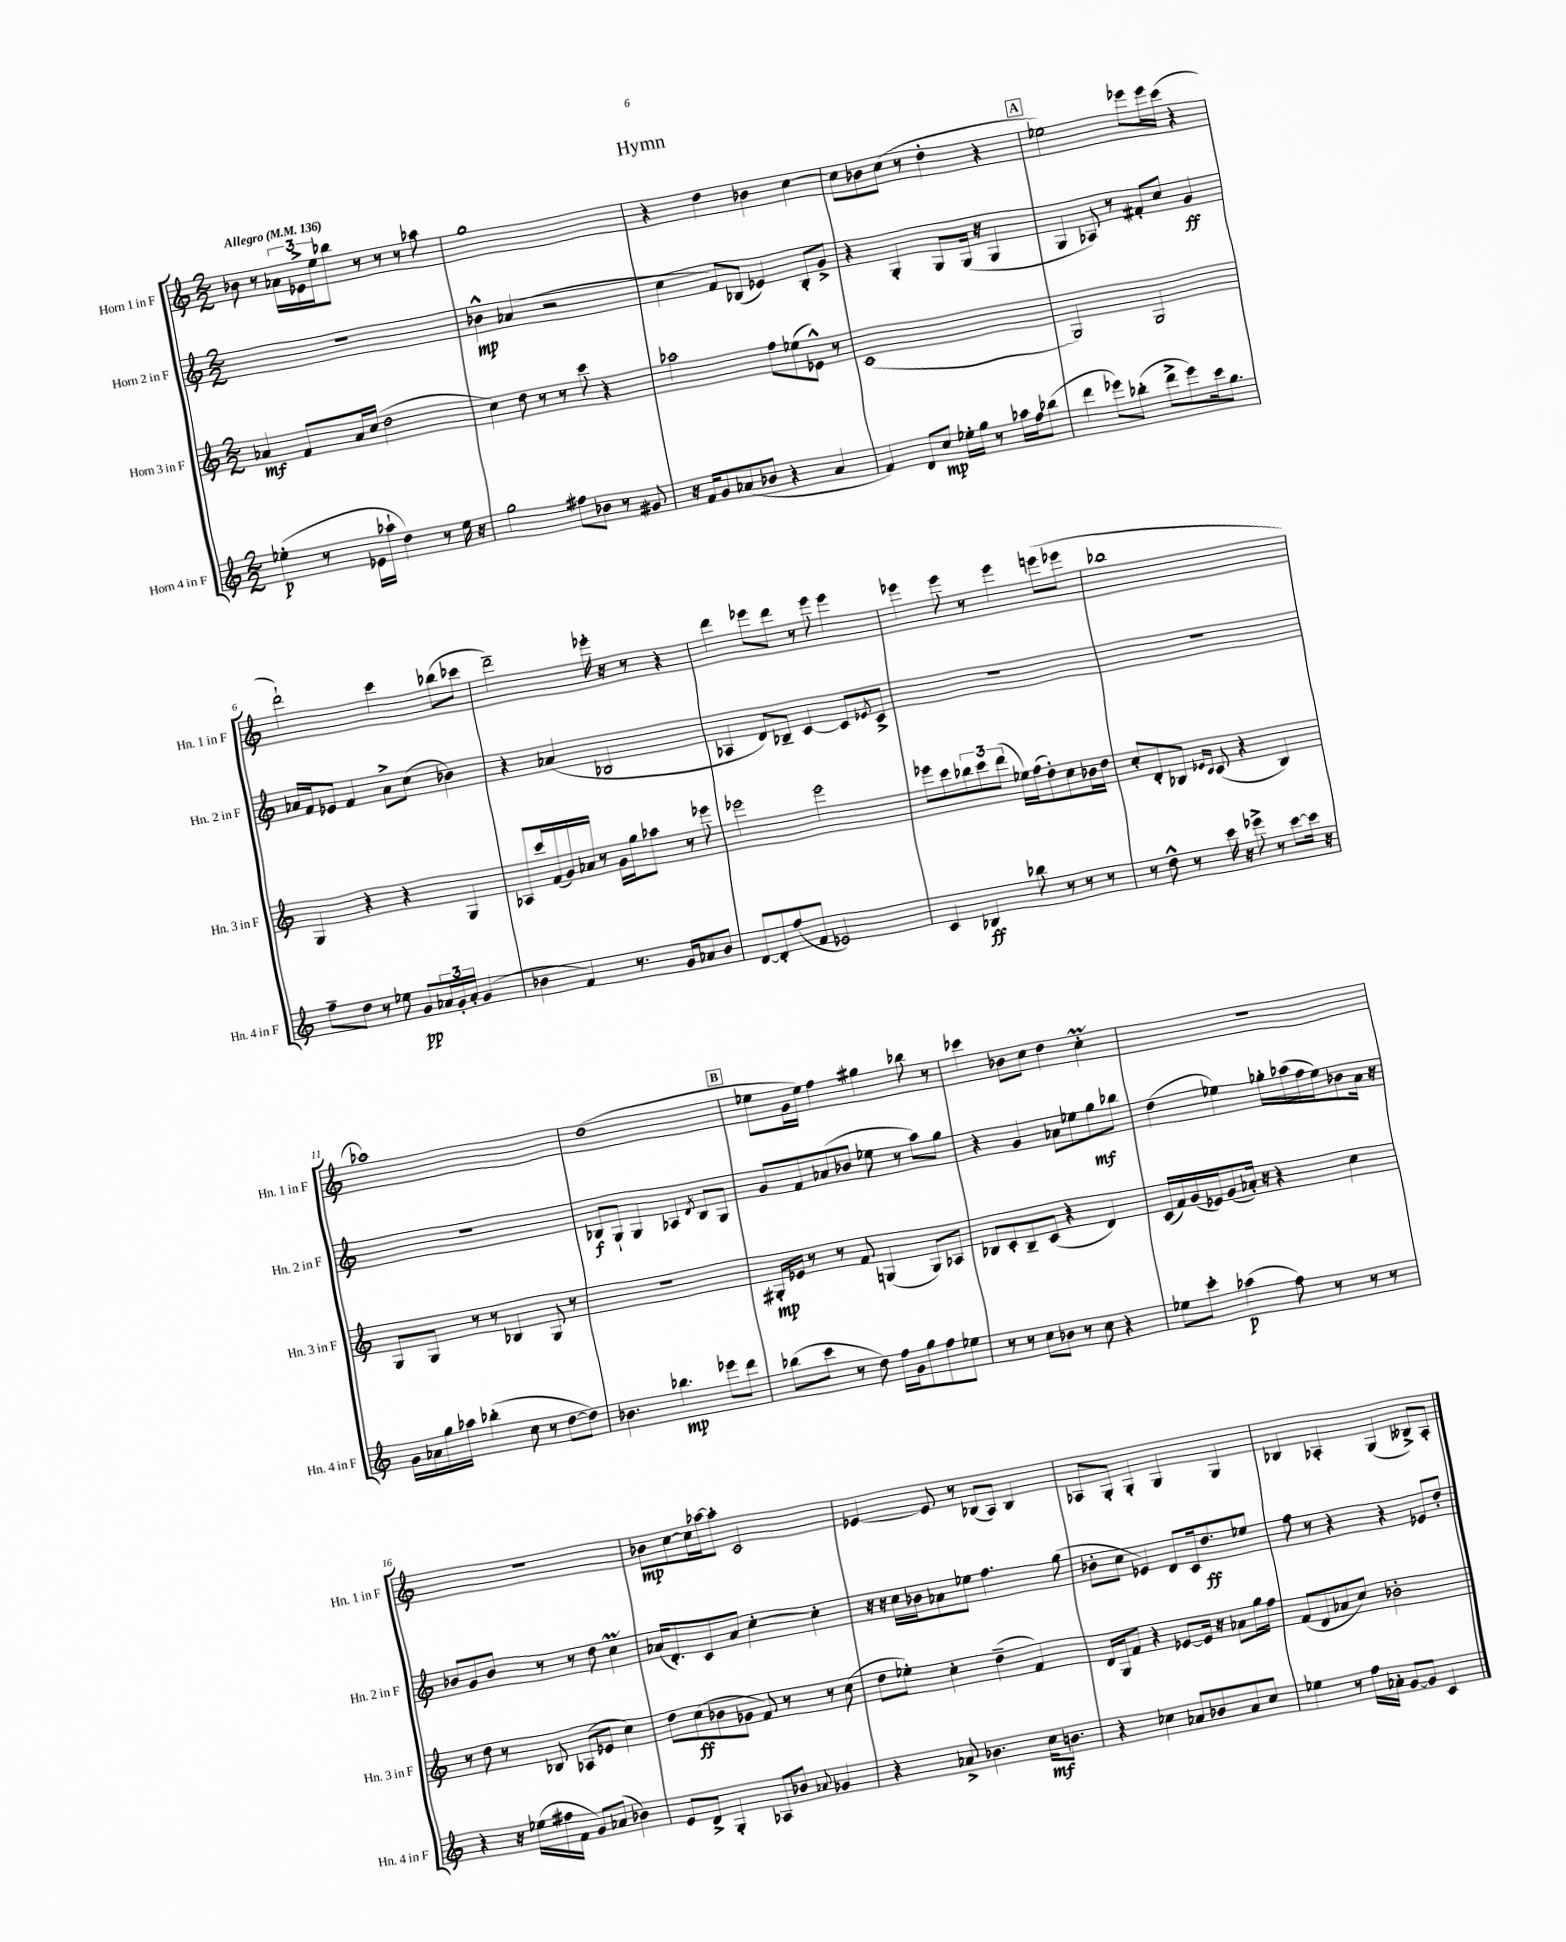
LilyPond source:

\header { title = "Hymn" }
<<
\new StaffGroup <<
\new Staff = "s0" \with { instrumentName = "Horn 1 in F" shortInstrumentName = "Hn. 1 in F" } {
    \clef treble \key c \major \numericTimeSignature \time 2/2 \tempo "Allegro" 4 = 136
    bes'8 r8 \tuplet 3/2 { aes'16 ees'16-> e''16 } bes''8 r8 r8 r8 aes''8 |
    g''1 |
    r4 d''4 bes'4 c''4~ |
    c''8 bes'8 c''8( r8 d''4-. r4 |
    \mark \markup { \box "A" } ees''2) ees'''8 ees'''16 c'''16( r4 |
    d'''2-!) c'''4 bes''8( ces'''8 |
    d'''2--) ees'''16-. r16 r8 r4 |
    d'''4 ees'''8 d'''8 r8 ees'''8 ees'''4 |
    ees'''4 ees'''8 r8 ees'''4 e'''8( ees'''8 |
    bes''1 |
    aes''1) |
    d''1( |
    \mark \markup { \box "B" } ees''8 g'16 ees''16) f''4 gis''4 bes''8 r8 |
    ces'''4 bes'8 c''8 d''4 c''4-.\prall |
    r1 |
    R1 |
    bes'8\mp c''8~ c''16 aes''16~ aes''8-. c'2 |
    ees'4~ ees'8 r8 bes8( a8) bes4 |
    aes8 g8-. g4-. g4 g4 |
    bes4 aes4-. g4( beses8->) aes8-. \bar "|." |
}
\new Staff = "s1" \with { instrumentName = "Horn 2 in F" shortInstrumentName = "Hn. 2 in F" } {
    \clef treble \key c \major \numericTimeSignature \time 2/2
    R1 |
    bes'4-^\mp aes'4( r2 |
    c''4 f'8) bes8( ees'4) bes8-. g'8-> |
    r4 g4-. g8 g16( r16 g4 |
    \mark \markup { \box "A" } g4 aes8) r8 fis'8-. c''8 g'4\ff |
    aes'16 f'16 ees'8 f'4 aes'8-> c''8( bes'4) |
    r4 aes'4( bes2 |
    aes4 d'8) bes8-- c'4~ c'8 \acciaccatura { ees'8 } c'8-> |
    R1 |
    R1 |
    R1 |
    bes8\f g8-! g4 aes4 \acciaccatura { d'8 } bes8 g8 |
    \mark \markup { \box "B" } g'8 f'8 aes'8( bes'8 ees''8 r8 a''8) g''8 |
    r4 g'4 aes'8 ees''8 g''8\mf bes''8 |
    d''4( ees''4) ges''16-. aes''16( f''16 ees''16) bes'8 a'16 r16 |
    bes'8 g'8 bes'8 r8 r8 d''8 c''4\prall |
    aes'16( d'8.-.) c'8 aes'8 c''4~-. c''4-. |
    r16 r16 c''16 bes'16 aes'8 ees''8 f''4. g''8( |
    bes'8-. c''8 ees'4) d'8 c'16 d''8.\ff ees''8 |
    f''8 r8 r4 r4 ees'8 d''8-. \bar "|." |
}
\new Staff = "s2" \with { instrumentName = "Horn 3 in F" shortInstrumentName = "Hn. 3 in F" } {
    \clef treble \key c \major \numericTimeSignature \time 2/2
    aes'4\mf f'8 aes'16 c''16( d''2 |
    c''4) d''8 r8 r8 c'''8 r4 |
    aes''2 f''8 ees''8( ees'8-^) r8 |
    c'1( |
    \mark \markup { \box "A" } g2) g2 |
    g4 r4 r4 g4 |
    aes8 c'''16 f'16( g'16) aes'16 r8 g'16 g''16 aes''8 r8 ees'''8 |
    ees'''2 ees'''2 |
    ees'''8 c'''8 \tuplet 3/2 { bes''8 c'''8 d'''8( } ees''16) f''16( d''8-.) c''8 bes'16 d''16 |
    c''8-. d'8-. bes8 \grace { ees'16 c'16 } c'8( r4 bes4) |
    g8 g8 r8 r8 bes4 g8 r8 |
    r1 |
    \mark \markup { \box "B" } gis16-.\mp ees'16 r8 r8 f'8 g4( g8) aes8 |
    bes8 c'8-. bes8-- c'8( r4 d'4) |
    c'16( f'16) g'16( ees'16) g'8( aes'16-.) r16 r4 c''4 |
    r8 d''8 r8 bes8 aes8( ees'8 c''4) |
    d''8 c''8\ff( bes'8 ges'8 f'8) r8 r8 c''8( |
    d''8 ees''8-.) c''4-. d''4--( f'4) |
    d'16 g16 f'8 r4 ees'8~ ees'16 r16 aes'8 g''16 f''16 |
    f'8( d'8 aes'8 c''8) bes'2-. \bar "|." |
}
\new Staff = "s3" \with { instrumentName = "Horn 4 in F" shortInstrumentName = "Hn. 4 in F" } {
    \clef treble \key c \major \numericTimeSignature \time 2/2
    ees''4-.\p( r8 ees'16 aes''16-! d''4) r8 ees''16 r16 |
    g''2 fis''8 bes'8 r8 gis'8 |
    r16 f'16 g'8 aes'8( bes'8 r4 aes'4 |
    f'4) d'8 c''8\mp ees''16-. g''16 r8 aes''16 f''16 bes''8( |
    \mark \markup { \box "A" } d'''4 ees'''8) bes''8-.( d'''8-> ees'''8) c'''16 g''8. |
    f''8-- d''8 r8 ees''8 g'8\pp \tuplet 3/2 { aes'16 g'16-. aes'16-. } g'4( |
    bes'4 f'4) r8. g'16 aes'8 bes'8 |
    d'8~ d'8-. f''8( f'8 ees'2) |
    c'4 bes4\ff bes''8 r8 r8 r8 |
    r8 d''8-^ r8 c'''16 r16 ees'''8-> r8 c'''8~ c'''16 r16 |
    g'16 aes'16 g''16 aes''16 bes''4-.( c''8 r8 d''8~ d''8) |
    bes'4. bes''4.\mp ees'''8 d'''8 |
    \mark \markup { \box "B" } bes''8( c'''8 r8 d''8) f''16 g'16 g''8 f''8 ees''8 |
    r8 r8 c''8 bes'8 r8 c''8 r4 |
    ees''8 c'''8-. aes''4\p( f''8) r8 r8 r8 |
    r4 r16 ees''16( fis''16 f'16 g'8) aes'8( bes'4) |
    e'8 d'8-> g4-. aes8 bes'8 \appoggiatura { aes'8 } ges'4 |
    r4 aes'8-> bes'4. c''16\mf b'8. |
    r4 ces''4 aes'8 bes'8 aes'8 ces''8 |
    ees''4 r8 f''16 aes'16-. g'8~ g'8 c'4 \bar "|." |
}
>>
>>
